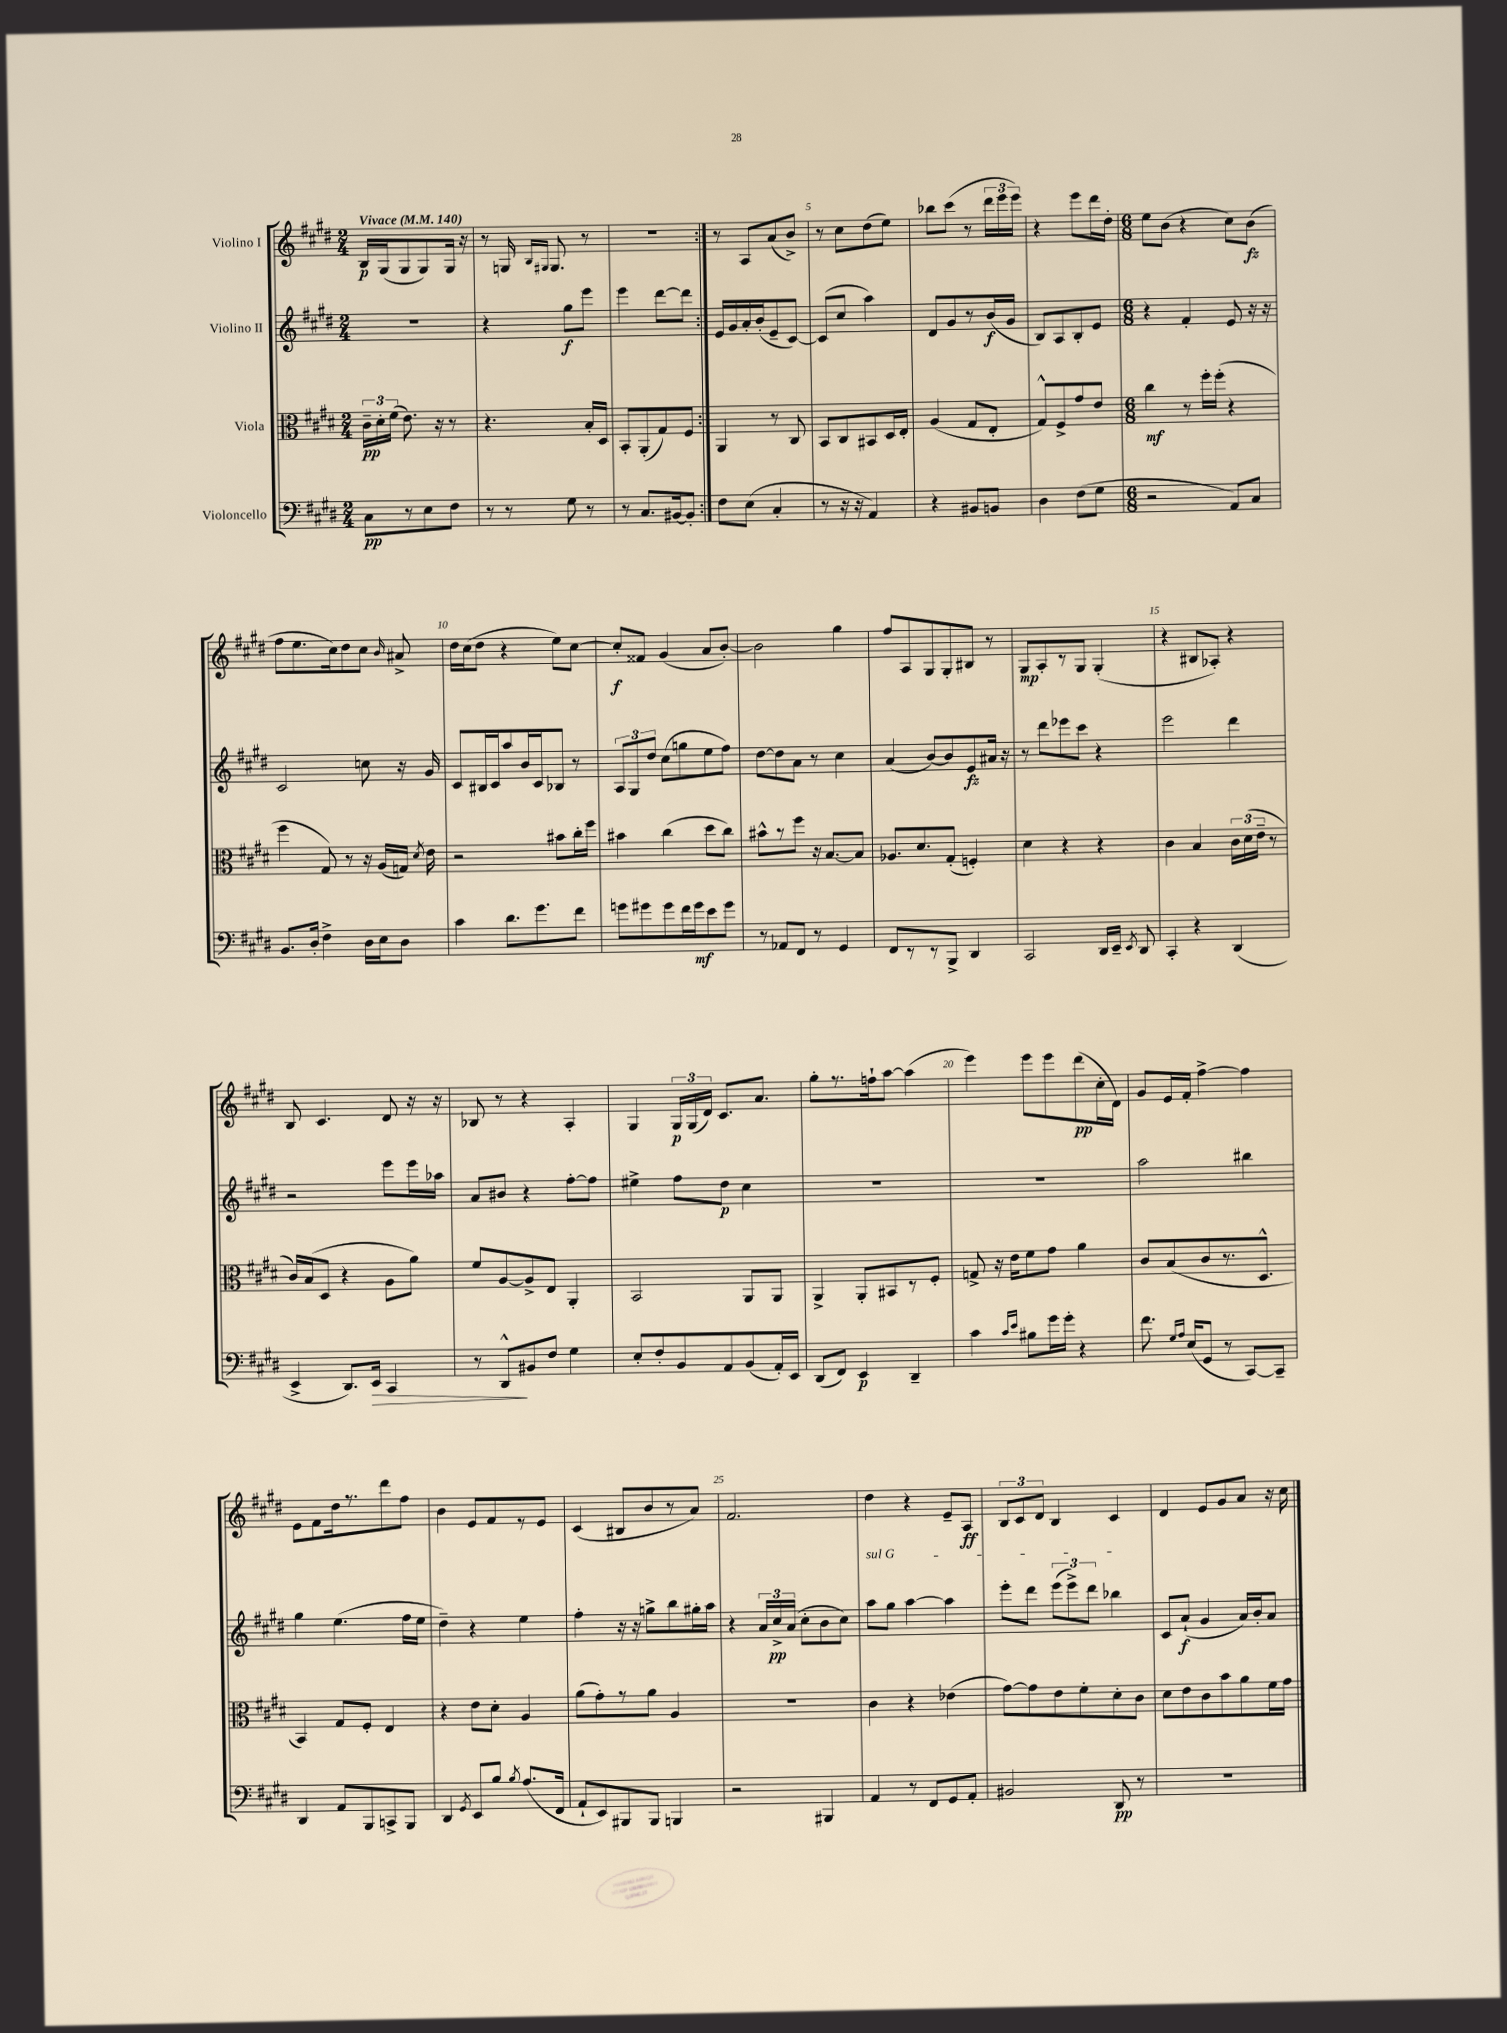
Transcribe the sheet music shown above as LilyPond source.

<<
\new StaffGroup <<
\new Staff = "s0" \with { instrumentName = "Violino I" } {
    \clef treble \key e \major \numericTimeSignature \time 2/4 \tempo "Vivace" 4 = 140
    \autoBeamOff \repeat volta 2 { b16[\p gis16( gis8 gis8) gis16] r16 |
    r8 g16 \grace { b16[ gis16] } gis8. r8 |
    R2 | }
    r8 a8[ a'8( b'8]->) |
    r8 cis''8[ dis''8( e''8]) |
    bes''8[ cis'''8]( r8 \tuplet 3/2 { dis'''16[ e'''16 e'''16]) } |
    r4 e'''8[ dis'''16 dis''16]-. |
    \numericTimeSignature \time 6/8 e''8[ b'8]( r4 cis''8[) b'8]\fz( |
    fis''8[ e''8. cis''16) dis''8 cis''8] \grace { b'16 } ais'8-> |
    dis''16[ cis''16( dis''8] r4 e''8[) cis''8]~ |
    cis''8[-.\f fisis'8] gis'4( a'8[ b'8]~-.) |
    b'2 gis''4 |
    fis''8[ a8 gis8 gis8-. bis8] r8 |
    gis8[\mp a8-. r8 gis8] gis4-.( |
    r4 bis8[ aes8]-.) r4 |
    b8 cis'4. dis'8 r16 r16 |
    bes8 r8 r4 a4-. |
    gis4 \tuplet 3/2 { gis16[\p gis16( dis'16]) } cis'8.[ a'8.] |
    gis''8[-. r8. f''16-! a''8]~ a''4( |
    e'''4) e'''8[ e'''8 dis'''8\pp( cis''16-. dis'16]) |
    gis'8[ e'16 fis'16]-. fis''4~-> fis''4 |
    e'8[ fis'8 dis''16 r8. dis'''8 fis''8] |
    b'4 e'8[ fis'8 r8 e'8] |
    cis'4( bis8[ b'8 r8 a'8]) |
    fis'2. |
    dis''4 r4 e'8[-- a8]\ff |
    \tuplet 3/2 { b8[ cis'8 dis'8] } b4 cis'4 |
    dis'4 e'8[ gis'8 a'8] r16 cis''16 \bar "|." |
}
\new Staff = "s1" \with { instrumentName = "Violino II" } {
    \clef treble \key e \major \numericTimeSignature \time 2/4
    \autoBeamOff \repeat volta 2 { R2 |
    r4 gis''8[\f e'''8] |
    e'''4 dis'''8[~ dis'''8] | }
    e'16[ gis'16 a'16-. b'16-.( e'8-- cis'8]~) |
    cis'8[( cis''8] a''4) |
    dis'8[ gis'8 r8 b'16\f( gis'16] |
    b8[) a8 b8-. e'8] |
    \numericTimeSignature \time 6/8 r4 fis'4-. e'8 r16 r16 |
    cis'2 c''8 r16 gis'16 |
    cis'8[ bis16 cis'16 a''8 b'16 cis'16 bes8] r8 |
    \tuplet 3/2 { a8[ gis8 dis''8] } cis''8[( g''8 e''8 fis''8]) |
    dis''8[~ dis''8 a'8] r8 cis''4 |
    a'4( b'8[~) b'8 e'8\fz ais'16] r16 |
    r8 dis'''8[ ees'''8 cis'''8] r4 |
    e'''2 dis'''4 |
    r2 e'''8[ e'''16 aes''16] |
    a'8[ bis'8] r4 fis''8[~-. fis''8] |
    eis''4-> fis''8[ dis''8]\p cis''4 |
    R2. |
    R2. |
    a''2 bis''4 |
    gis''4 e''4.( fis''16[ e''16] |
    dis''4--) r4 e''4 |
    fis''4-. r16 r16 g''8[-> b''8 gis''16-. a''16] |
    r4 \tuplet 3/2 { a'16[ cis''16->\pp a'16]( } cis''8[-. b'8 cis''8]) |
    \once \override TextSpanner.bound-details.left.text = \markup { \italic "sul G" } a''8[\startTextSpan gis''8] a''4~ a''4 |
    e'''8[-. dis'''8] \tuplet 3/2 { e'''8[( e'''8->) dis'''8] } bes''4\stopTextSpan |
    cis'8[ a'8]-!\f( gis'4 a'16[) b'16-. a'8] \bar "|." |
}
\new Staff = "s2" \with { instrumentName = "Viola" } {
    \clef alto \key e \major \numericTimeSignature \time 2/4
    \autoBeamOff \repeat volta 2 { \tuplet 3/2 { cis'16[--\pp dis'16-. fis'16]( } e'8.) r16 r8 |
    r4. b16[-. dis16] |
    b,8[-. a,8-.( gis8) fis8] | }
    a,4 r8 cis8 |
    b,8[ cis8 bis,8 dis16 e16]-. |
    a4( gis8[ e8]-. |
    gis8[-^) fis8-> gis'8 e'8] |
    \numericTimeSignature \time 6/8 cis''4\mf r8 fis''16[-. fis''16]-.( r4 |
    fis''4 gis8) r8 r16 a16[( g16]) \acciaccatura { dis'8 } e'16 |
    r2 bis'8[ cis''16-. fis''16] |
    bis'4 cis''4( dis''8[ cis''8]) |
    bis'8[-^ r8 fis''8] r16 b8.[~ b8] |
    aes8.[ dis'8. gis8]-.( f4-.) |
    dis'4 r4 r4 |
    cis'4 b4 \tuplet 3/2 { cis'16[ dis'16( e'16]-- } r8 |
    cis'16[) b16( dis8] r4 a8[ a'8]) |
    fis'8[ a8~ a8-> e8] a,4-. |
    b,2 a,8[ a,8] |
    a,4-> a,8[-. bis,8 r8 fis8]-. |
    g8-> r16 e'16[ fis'8 gis'8] a'4 |
    cis'8[ b8( cis'8 r8. dis8.]-^ |
    b,4) gis8[ fis8]-. e4 |
    r4 e'8[ dis'8]-. a4 |
    a'8[( gis'8-.) r8 a'8] a4 |
    R2. |
    cis'4 r4 ees'4( |
    gis'8[~) gis'8 e'8 fis'8-. dis'8-. cis'8] |
    dis'8[ e'8 cis'8 b'8 a'8 fis'16 gis'16] \bar "|." |
}
\new Staff = "s3" \with { instrumentName = "Violoncello" } {
    \clef bass \key e \major \numericTimeSignature \time 2/4
    \autoBeamOff \repeat volta 2 { cis8[\pp r8 e8 fis8] |
    r8 r8 gis8 r8 |
    r8 cis8.[ bis,16~ bis,8]-. | }
    fis8[ e8]( cis4-. |
    r8 r16 r16 a,4) |
    r4 bis,8[ b,8] |
    dis4 fis8[( gis8] |
    \numericTimeSignature \time 6/8 r2 a,8[) cis8] |
    b,8.[ dis16]-. fis4-> dis16[ e16 dis8] |
    cis'4 dis'8.[ gis'8. fis'8] |
    g'8[ gis'8 gis'8 fis'16 gis'16\mf e'8 gis'8] |
    r8 aes,8[ fis,8] r8 gis,4 |
    fis,8[ r8 r8 b,,8]-> dis,4 |
    cis,2 dis,16[ e,16]-- \acciaccatura { e,8 } dis,8 |
    cis,4-. r4 dis,4( |
    e,4-> dis,8.[) e,16]\> cis,4 |
    r8 dis,8[-^\! bis,8 fis8] gis4 |
    e8[-. fis8-. b,8 a,8 b,8( a,16-.) e,16] |
    dis,8[( fis,8]) e,4\p dis,4-- |
    cis'4 \grace { cis'16[ e'16] } bis8[ gis'16 gis'16]-. r4 |
    fis'8. \grace { gis16[ a16] } e16[( gis,8] r8 cis,8[~) cis,8]-- |
    dis,4 a,8[ b,,8 c,8-> b,,8] |
    dis,4 \acciaccatura { gis,8 } e,8[ b8] \acciaccatura { b8 } a8.[( fis,16] |
    a,8[-! e,8) bis,,8 bis,,8] b,,4 |
    r2 bis,,4 |
    a,4 r8 fis,8[ gis,8 a,8]-. |
    bis,2 dis,8\pp r8 |
    R2. \bar "|." |
}
>>
>>
\layout { \context { \Score \override BarNumber.break-visibility = ##(#f #t #t) barNumberVisibility = #(every-nth-bar-number-visible 5) } }
